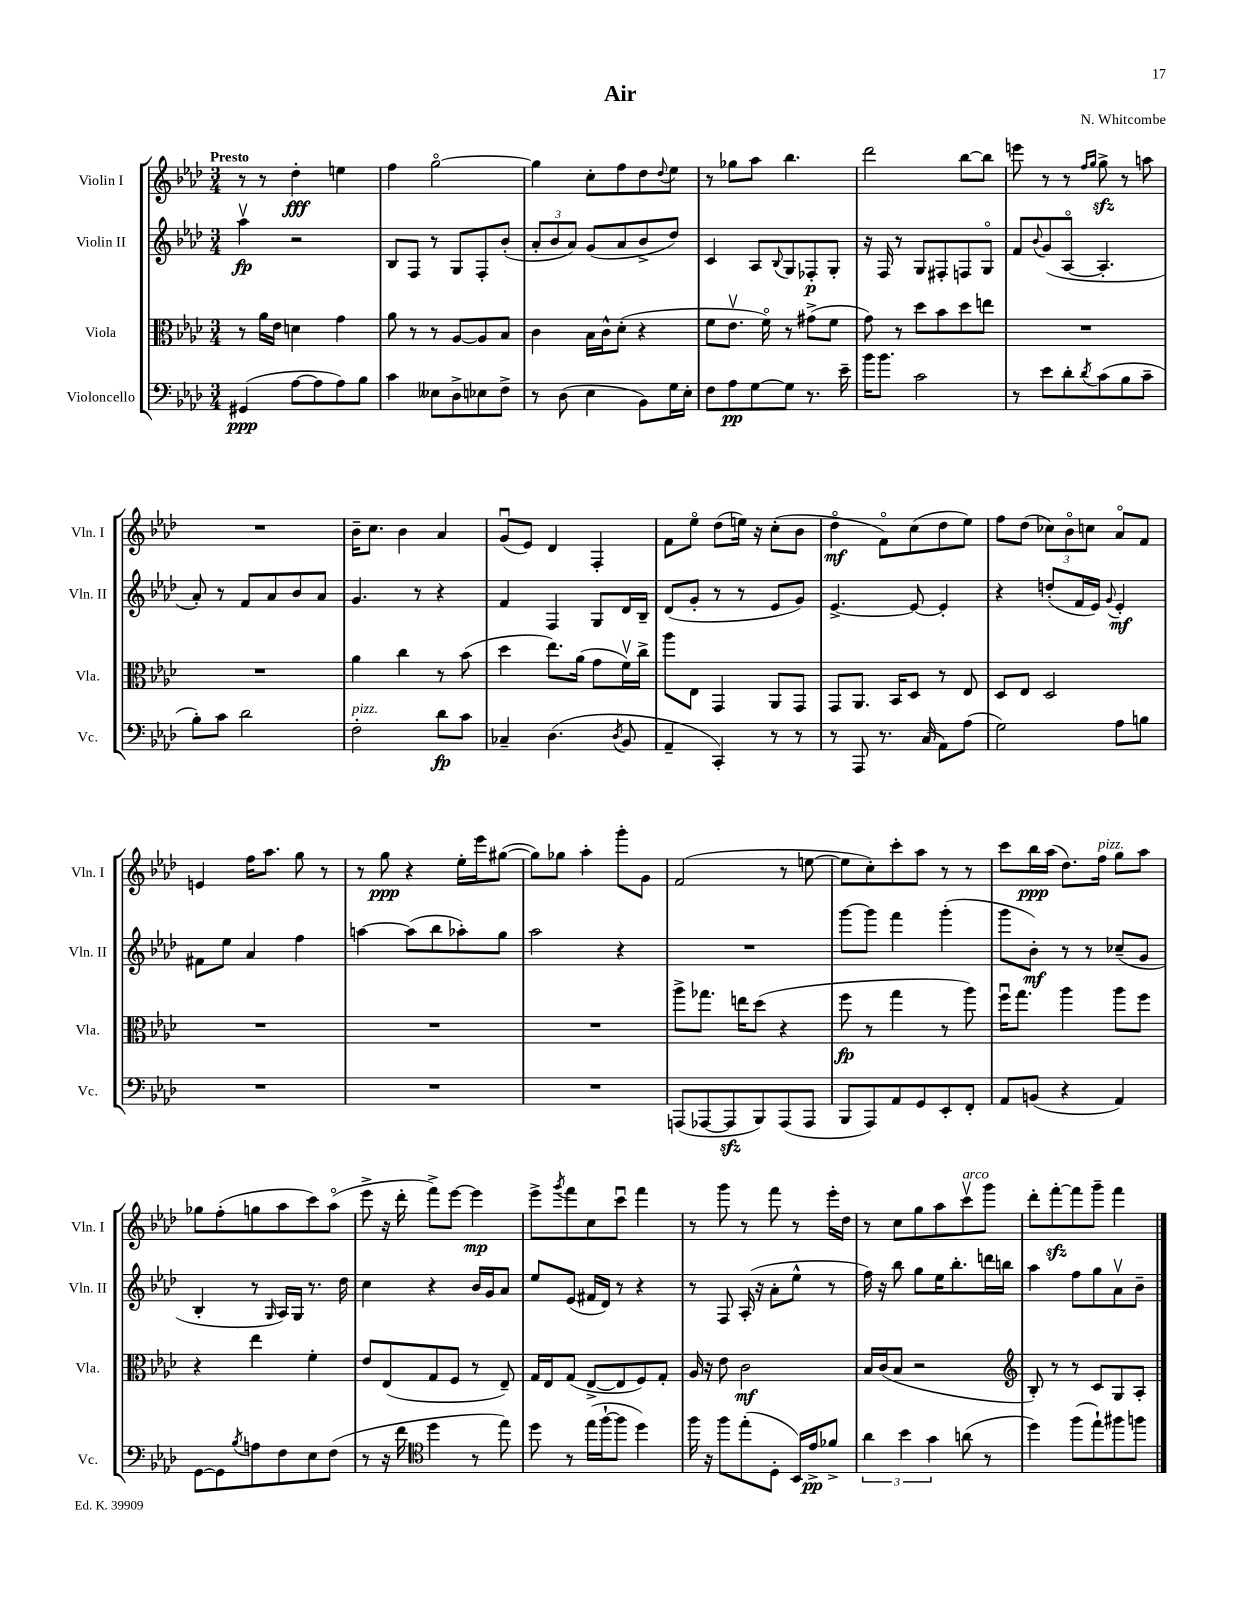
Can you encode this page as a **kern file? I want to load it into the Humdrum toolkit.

**kern	**dynam	**kern	**dynam	**kern	**dynam	**kern	**dynam
*part4	*part4	*part3	*part3	*part2	*part2	*part1	*part1
*staff4	*staff4	*staff3	*staff3	*staff2	*staff2	*staff1	*staff1
*I"Violoncello	*	*I"Viola	*	*I"Violin II	*	*I"Violin I	*
*I'Vc.	*	*I'Vla.	*	*I'Vln. II	*	*I'Vln. I	*
*clefF4	*	*clefC3	*	*clefG2	*	*clefG2	*
*k[b-e-a-d-]	*	*k[b-e-a-d-]	*	*k[b-e-a-d-]	*	*k[b-e-a-d-]	*
*M3/4	*	*M3/4	*	*M3/4	*	*M3/4	*
=1	=1	=1	=1	=1	=1	=1	=1
!	!	!	!	!	!	!LO:TX:a:B:t=Presto	!
(4GG#X/	ppp	8r	.	4aa-v\	fp	8r	.
.	.	16a-\LL	.	.	.	8r	.
.	.	16e-\JJ	.	.	.	.	.
[8A-\L	.	4dn\	.	2r	.	4dd-'\	fff
8A-\]	.	.	.	.	.	.	.
8A-\)	.	4g\	.	.	.	4een\	.
8B-\J	.	.	.	.	.	.	.
=2	=2	=2	=2	=2	=2	=2	=2
4c\	.	8a-\	.	8B-/L	.	4ff\	.
.	.	8r	.	8F/J	.	.	.
8E--X\L	.	8r	.	8r	.	[2gg\	.
8D-^\	.	[8A-/L	.	8G/L	.	.	.
8E-X\	.	8A-/]	.	8F'/	.	.	.
8F^\J	.	8B-/J	.	(8b-'/J	.	.	.
=3	=3	=3	=3	=3	=3	=3	=3
8r	.	4c\	.	12a-'/L	.	4gg\]	.
.	.	.	.	12b-/	.	.	.
(8D-\	.	.	.	.	.	.	.
.	.	.	.	12a-/J)	.	.	.
4E-\	.	16B-\LL	.	(8g/L	.	8cc'\L	.
.	.	16c^^\J	.	.	.	.	.
.	.	(8d-'\J	.	8a-/	.	8ff\	.
8BB-\L)	.	4r	.	8b-^/	.	8dd-\	.
.	.	.	.	.	.	8qqdd-/	.
16G\L	.	.	.	8dd-/J)	.	8ee-\J	.
16E-'\JJ	.	.	.	.	.	.	.
=4	=4	=4	=4	=4	=4	=4	=4
8F\L	.	8f\L	.	4c/	.	8r	.
8A-\	pp	8.e-v\J	.	.	.	8gg-X\L	.
[8G\	.	.	.	8A-/L	.	8aa-\J	.
.	.	16f\)	.	.	.	.	.
.	.	.	.	8qqB-/	.	.	.
8G\J]	.	8r	.	8G/	.	4.bb-\	.
8.r	.	(8g#X^\L	.	8F-X'/	p	.	.
.	.	8f\J	.	8G'/J	.	.	.
16e-~\	.	.	.	.	.	.	.
=5	=5	=5	=5	=5	=5	=5	=5
16b-\KL	.	8g\)	.	16r	.	2ddd-\	.
8.b-\J	.	.	.	16F/	.	.	.
.	.	8r	.	8r	.	.	.
2c\	.	8dd-\L	.	8G/L	.	.	.
.	.	8b-\	.	8F#X'/	.	.	.
.	.	8dd-\	.	8Fn/	.	[8bb-\L	.
.	.	8een\J	.	8G/J	.	8bb-\J]	.
=6	=6	=6	=6	=6	=6	=6	=6
8r	.	2.r	.	8f/L	.	8eeen\	.
.	.	.	.	8qqb-/	.	.	.
8e-\L	.	.	.	(8g/	.	8r	.
8d-'\	.	.	.	[8A-/J	.	8r	.
.	.	.	.	.	.	16qqff/LL	.
8qd-/	.	.	.	.	.	16qqgg/JJ	.
(8c\	.	.	.	4.A-'/]	.	8ggzz^\	.
8B-\	.	.	.	.	.	8r	.
8c~\J	.	.	.	.	.	8aan\	.
!!LO:LB:g=z
=7	=7	=7	=7	=7	=7	=7	=7
8B-'\L)	.	2.r	.	8a-'/)	.	2.r	.
8c\J	.	.	.	8r	.	.	.
2d-\	.	.	.	8f/L	.	.	.
.	.	.	.	8a-/	.	.	.
.	.	.	.	8b-/	.	.	.
.	.	.	.	8a-/J	.	.	.
=8	=8	=8	=8	=8	=8	=8	=8
!LO:TX:a:i:t=pizz.	!	!	!	!	!	!	!
2F'\	.	4a-\	.	4.g/	.	16b-~\KL	.
.	.	.	.	.	.	8.cc\J	.
.	.	4cc\	.	.	.	4b-\	.
.	.	.	.	8r	.	.	.
8d-\L	fp	8r	.	4r	.	4a-/	.
8c\J	.	(8b-\	.	.	.	.	.
=9	=9	=9	=9	=9	=9	=9	=9
4C-X~/	.	4dd-\	.	4f/	.	(8gu/L	.
.	.	.	.	.	.	8e-/J)	.
(4.D-\	.	8.ee-\L)	.	4F/	.	4d-/	.
.	.	(16a-\Jk	.	.	.	.	.
.	.	8g\L	.	8G/L	.	4F'/	.
8qD-/	.	.	.	.	.	.	.
8BB-/	.	16fv\L)	.	16d-/L	.	.	.
.	.	16cc^\JJ	.	16B-~/JJ	.	.	.
=10	=10	=10	=10	=10	=10	=10	=10
4AA-~/	.	8aa-\L	.	(8d-/L	.	8f\L	.
.	.	8E-\J	.	8g'/J	.	8ee-\J	.
4CC'/)	.	4GG/	.	8r	.	(8dd-\L	.
.	.	.	.	8r	.	16een\Jk)	.
.	.	.	.	.	.	16r	.
8r	.	8AA-/L	.	8e-/L	.	(8cc'\L	.
8r	.	8GG/J	.	8g/J)	.	8b-\J	.
=11	=11	=11	=11	=11	=11	=11	=11
8r	.	8GG/L	.	[4.e-^/	.	4dd-\	mf
8AAA-/	.	8.AA-/J	.	.	.	.	.
8.r	.	.	.	.	.	8f\L)	.
.	.	16BB-/KL	.	.	.	.	.
.	.	8D-/J	.	8e-/_	.	(8cc\	.
(16C/	.	.	.	.	.	.	.
8AA-\L)	.	8r	.	4e-'/]	.	8dd-\	.
(8A-\J	.	8E-/	.	.	.	8ee-\J)	.
=12	=12	=12	=12	=12	=12	=12	=12
2G\)	.	8D-/L	.	4r	.	8ff\L	.
.	.	8E-/J	.	.	.	(8dd-\J	.
.	.	2D-/	.	(8ddn'/L	.	12cc-X\L)	.
.	.	.	.	.	.	12b-\	.
.	.	.	.	16f/L	.	.	.
.	.	.	.	.	.	12ccn\J	.
.	.	.	.	16e-/JJ)	.	.	.
.	.	.	.	8qqg/	.	.	.
8A-\L	.	.	.	4e-'/	mf	8a-/L	.
8Bn\J	.	.	.	.	.	8f/J	.
!!LO:LB:g=z
=13	=13	=13	=13	=13	=13	=13	=13
2.r	.	2.r	.	8f#X\L	.	4en/	.
.	.	.	.	8ee-\J	.	.	.
.	.	.	.	4a-/	.	16ff\KL	.
.	.	.	.	.	.	8.aa-\J	.
.	.	.	.	4ff\	.	8gg\	.
.	.	.	.	.	.	8r	.
=14	=14	=14	=14	=14	=14	=14	=14
2.r	.	2.r	.	[4aan\	.	8r	.
.	.	.	.	.	.	8gg\	ppp
.	.	.	.	(8aa\L]	.	4r	.
.	.	.	.	8bb-\	.	.	.
.	.	.	.	8aa-X'\)	.	16ee-'\LL	.
.	.	.	.	.	.	16eee-\J	.
.	.	.	.	8gg\J	.	([8gg#X\J	.
=15	=15	=15	=15	=15	=15	=15	=15
2.r	.	2.r	.	2aa-\	.	8gg#\L])	.
.	.	.	.	.	.	8gg-X\J	.
.	.	.	.	.	.	4aa-'\	.
.	.	.	.	4r	.	8ggg'\L	.
.	.	.	.	.	.	8g\J	.
=16	=16	=16	=16	=16	=16	=16	=16
(8AAAn/L	.	8aa-^\L	.	2.r	.	(2f/	.
[8AAA-X/	.	8.gg-X\J	.	.	.	.	.
8AAA-zz/]	.	.	.	.	.	.	.
.	.	16een\KL	.	.	.	.	.
8BBB-/)	.	(8dd-\J	.	.	.	.	.
(8AAA-/	.	4r	.	.	.	8r	.
8AAA-/J	.	.	.	.	.	[8een\	.
=17	=17	=17	=17	=17	=17	=17	=17
8BBB-/L	.	8ff\	fp	[8ggg\L	.	8ee\L]	.
8AAA-/)	.	8r	.	8ggg\J]	.	8cc'\)	.
8AA-/	.	4gg\	.	4fff\	.	8ccc'\	.
8GG/	.	.	.	.	.	8aa-\J	.
8EE-'/	.	8r	.	(4ggg'\	.	8r	.
8FF'/J	.	8aa-\)	.	.	.	8r	.
=18	=18	=18	=18	=18	=18	=18	=18
8AA-/L	.	16ffu\KL	.	8ggg\L	.	8ccc\L	.
.	.	8.gg\J	.	.	.	.	.
(8BBn/J	.	.	.	8b-'\J)	mf	16bb-\L	ppp
.	.	.	.	.	.	(16aa-\JJ	.
4r	.	4aa-\	.	8r	.	8.dd-\L)	.
.	.	.	.	8r	.	.	.
!	!	!	!	!	!	!LO:TX:a:i:t=pizz.	!
.	.	.	.	.	.	16ff\Jk	.
4AA-/)	.	8aa-\L	.	(8cc-X~/L	.	8gg\L	.
.	.	8ff\J	.	8g/J	.	8aa-\J	.
!!LO:LB:g=z
=19	=19	=19	=19	=19	=19	=19	=19
[8GG\L	.	4r	.	4B-'/	.	8gg-X\L	.
8GG\]	.	.	.	.	.	(8ff'\	.
8qB-/	.	.	.	.	.	.	.
8An\	.	4ee-\	.	8r	.	8ggn\	.
.	.	.	.	16qqG/	.	.	.
8F\	.	.	.	16A-/LL)	.	8aa-\	.
.	.	.	.	16G/JJ	.	.	.
8E-\	.	4f'\	.	8.r	.	8ccc\)	.
(8F\J	.	.	.	.	.	(8aa-\J	.
.	.	.	.	16dd-\	.	.	.
=20	=20	=20	=20	=20	=20	=20	=20
8r	.	8e-/L	.	4cc\	.	8eee-^\	.
16r	.	(8E-/	.	.	.	16r	.
16f\	.	.	.	.	.	16ddd-'\	.
*clefC4	*	*	*	*	*	*	*
4dd-\	.	8G/	.	4r	.	8fff^\L)	.
.	.	8F/J	.	.	.	[8eee-\J	.
8r	.	8r	.	16b-/LL	.	4eee-\]	mp
.	.	.	.	16g/J	.	.	.
8ee-\)	.	8E-~/)	.	8a-/J	.	.	.
=21	=21	=21	=21	=21	=21	=21	=21
8dd-\	.	16G/LL	.	8ee-/L	.	8eee-^\L	.
.	.	16E-/J	.	.	.	.	.
.	.	.	.	.	.	8qggg/	.
8r	.	(8G/J	.	(8e-/J	.	8fff\	.
(16ee-\LL	.	[8E-^/L	.	16f#X/LL	.	8cc\	.
[16ff`\J	.	.	.	16d-/JJ)	.	.	.
8ff\J]	.	8E-/]	.	8r	.	8cccu\J	.
4dd-\)	.	8F/)	.	4r	.	4fff\	.
.	.	8G'/J	.	.	.	.	.
=22	=22	=22	=22	=22	=22	=22	=22
16ff\	.	16A-/	.	8r	.	8r	.
16r	.	16r	.	.	.	.	.
8ff\L	.	8e-\	.	8F/	.	8ggg\	.
(8ee-'\	.	2c\	mf	(16A-'/	.	8r	.
.	.	.	.	16r	.	.	.
8D-'\J	.	.	.	8a-'\L	.	8fff\	.
16BB-/LL)	.	.	.	8ee-^^\J	.	8r	.
16e-^/J	pp	.	.	.	.	.	.
8f-X^/J	.	.	.	8r	.	16eee-'\LL	.
.	.	.	.	.	.	16dd-\JJ	.
=23	=23	=23	=23	=23	=23	=23	=23
6a-\	.	16B-/LL	.	16ff\)	.	8r	.
.	.	(16c/J	.	16r	.	.	.
.	.	8B-/J	.	8bb-\	.	8cc\L	.
6b-\	.	.	.	.	.	.	.
.	.	2r	.	8gg\L	.	8gg\	.
6g\	.	.	.	.	.	.	.
.	.	.	.	16ee-\K	.	8aa-\	.
.	.	.	.	8.bb-'\	.	.	.
!	!	!	!	!	!	!LO:TX:a:i:t=arco	!
(8an\	.	.	.	.	.	8cccv\	.
8r	.	.	.	16dddn\L	.	8ggg\J	.
.	.	.	.	16bbn\JJ	.	.	.
=24	=24	=24	=24	=24	=24	=24	=24
*	*	*clefG2	*	*	*	*	*
4dd-\)	.	8B-'/)	.	4aa-\	.	8ddd-'\L	.
.	.	8r	.	.	.	[8fffzz'\	.
(8ff\L	.	8r	.	8ff\L	.	8fff\]	.
8ee-`\)	.	8c/L	.	8gg\	.	8ggg~\J	.
8ff#X\	.	8G/	.	8a-v\	.	4fff\	.
8ffn\J	.	8A-'/J	.	8b-~\J	.	.	.
==	==	==	==	==	==	==	==
*-	*-	*-	*-	*-	*-	*-	*-
